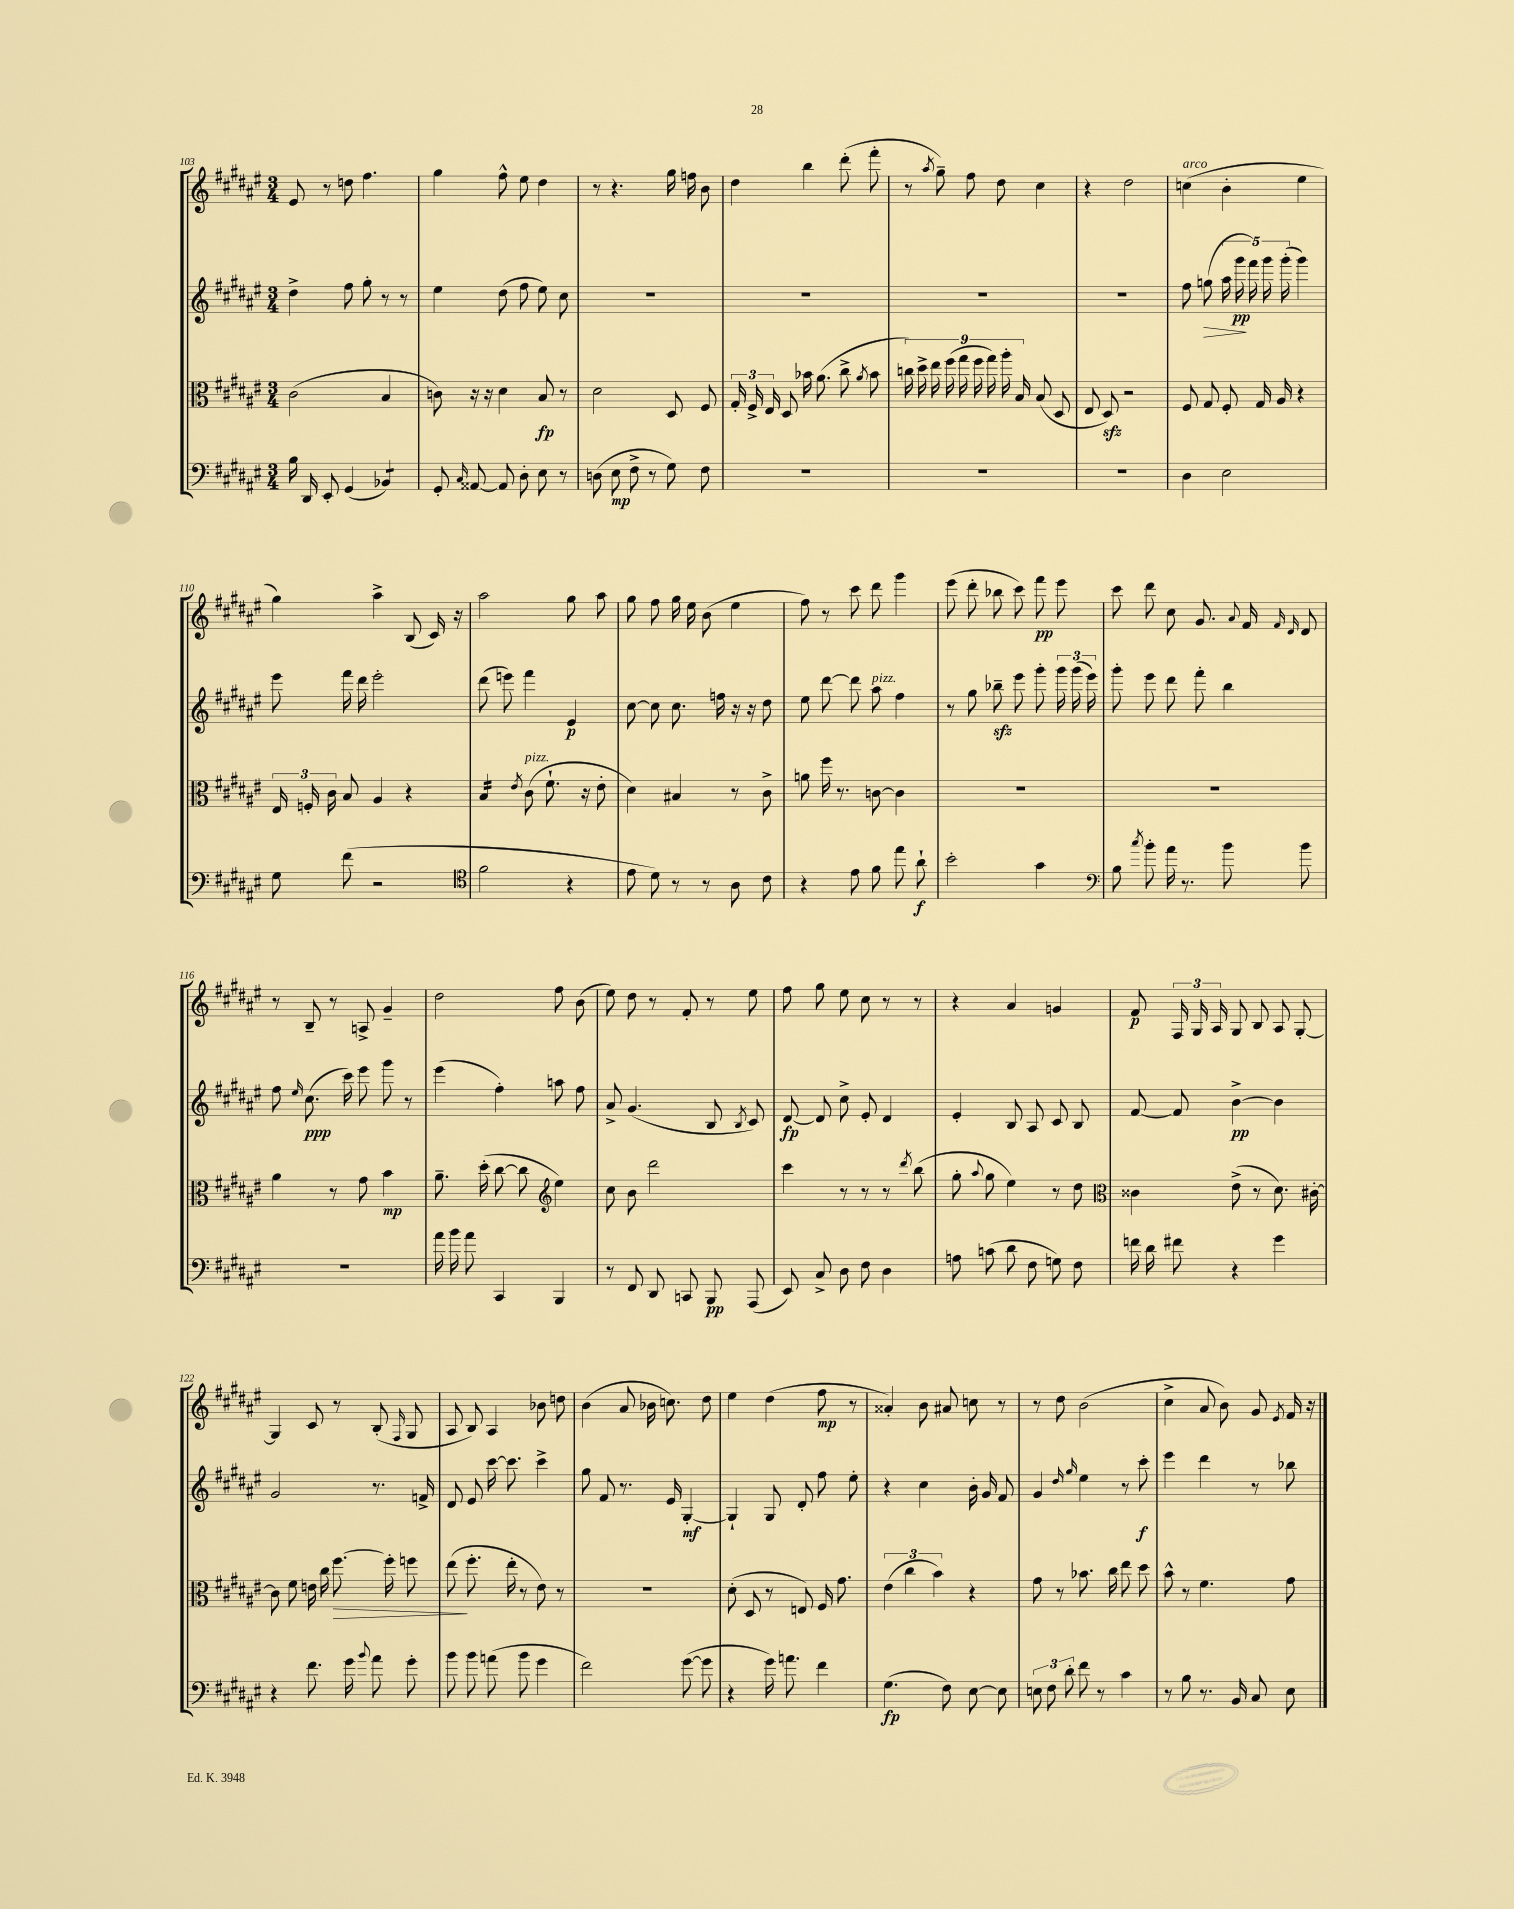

**kern	**kern	**kern	**kern
*staff4	*staff3	*staff2	*staff1
*clefF4	*clefC3	*clefG2	*clefG2
*k[f#c#g#d#a#e#]	*k[f#c#g#d#a#e#]	*k[f#c#g#d#a#e#]	*k[f#c#g#d#a#e#]
*M3/4	*M3/4	*M3/4	*M3/4
16B	(2c#	4dd#^	8e#
16DD#	.	.	.
8EE#'	.	.	8r
(4GG#	.	8ff#	8dd
.	.	8gg#'	4.ff#
4BB-)	4B	8r	.
.	.	8r	.
=	=	=	=
8GG#'	8c)	4ee#	4gg#
16qqC#	.	.	.
[8AA##	16r	.	.
.	16r	.	.
8AA##]	4d#	(8dd#	8ff#^^
8D#'	.	8ff#	8ee#
8E#	8B	8ee#)	4dd#
8r	8r	8cc#	.
=	=	=	=
(8D	2d#	2.r	8r
8E#	.	.	4.r
8F#^	.	.	.
8r	.	.	.
8G#)	8D#	.	16gg#
.	.	.	16ff
8F#	8F#	.	8b
=	=	=	=
2.r	24G#'	2.r	4dd#
.	24F#^	.	.
.	24E#	.	.
.	8D#	.	.
.	16b-	.	4bb
.	(8.a#	.	.
.	8cc#^	.	(8ddd#'
.	8qa#	.	.
.	8b-	.	8fff#'
=	=	=	=
2.r	18cc)	2.r	8r
.	18dd#^	.	.
.	18ee#	.	.
.	.	.	8qaa#
.	.	.	8gg#~)
.	(18ff#	.	.
.	18gg#	.	.
.	.	.	8ff#
.	18ff#	.	.
.	18gg#)	.	.
.	.	.	8dd#
.	18aa#'	.	.
.	18B	.	.
.	(8B	.	4cc#
.	8D#	.	.
=	=	=	=
2.r	8E#	2.r	4r
.	8D#)	.	.
.	2r	.	2dd#
=	=	=	=
4D#	8F#	8ff#	(4cc
.	8G#	(8gg	.
2E#	8F#'	20aa#	4b'
.	.	20ggg#	.
.	.	20fff#)	.
.	16G#	.	.
.	.	20ggg#	.
.	16A#	.	.
.	.	(20ggg#'	.
.	4r	4ggg#)	4ee#
=	=	=	=
8G#	24E#	8eee#	4gg#)
.	24F'	.	.
.	24c#	.	.
(8f#	8B	16fff#	.
.	.	16ddd#	.
2r	4A#	2eee#'	4aa#^
.	4r	.	(8B
.	.	.	16c#)
.	.	.	16r
=	=	=	=
*clefC4	*	*	*
2f#	4B	(8ddd#	2aa#
.	.	8eee)	.
.	8qe#	.	.
.	(8c#	4fff#	.
.	8.f#`	.	.
4r	.	4e#	8gg#
.	16r	.	.
.	8e#'	.	8aa#
=	=	=	=
8e#	4d#)	[8cc#	8gg#
8d#)	.	8cc#]	8ff#
8r	4B#	8.cc#	16gg#
.	.	.	16ee#
8r	.	.	(8b
.	.	16ff	.
8A#	8r	16r	4ee#
.	.	16r	.
8c#	8c#^	8dd#	.
=	=	=	=
4r	8a	8ee#	8ff#)
.	16ff#	[8ddd#	8r
.	8.r	.	.
8e#	.	8ddd#]	8ccc#
8f#	[8c	8aa#	8ddd#
8ee#	4c]	4ff#	4ggg#
8a#`	.	.	.
=	=	=	=
2b'	2.r	8r	(8eee#
.	.	8gg#	8ddd#'
.	.	8bb-~	8bb-
.	.	8eee#	8ccc#)
4g#	.	8ggg#'	8fff#
.	.	24ggg#	8eee#
.	.	(24ggg#	.
.	.	24eee#)	.
=	=	=	=
*clefF4	*	*	*
8B	2.r	8ggg#'	8ccc#
8qcc#	.	.	.
8b'	.	8eee#	8ddd#
16a#	.	8ddd#	8cc#
8.r	.	.	.
.	.	8fff#'	8.g#
8b	.	4bb	.
.	.	.	8qqa#
.	.	.	16f#
.	.	.	16qqf#
.	.	.	16qqd#
8b	.	.	8d#
=	=	=	=
2.r	4a#	8ff#	8r
.	.	16qqee#	.
.	.	(8.cc#	8B~
.	8r	.	8r
.	.	16ccc#)	.
.	8g#	8eee#	8A^
.	4b	8ggg#	4g#~
.	.	8r	.
=	=	=	=
16a#	8.a#~	(4eee#	2dd#
16b	.	.	.
8a#	.	.	.
.	(16dd#'	.	.
4CC#	[8cc#	4ff#')	.
.	8cc#]	.	.
*	*clefG2	*	*
4BBB	4ee#)	8aa	8ff#
.	.	8ff#	(8b
=	=	=	=
8r	8cc#	8a#^	8ee#)
8FF#	8b	(4.g#	8dd#
8DD#	2ddd#	.	8r
8CC	.	.	8f#'
8BBB	.	8B	8r
.	.	8qB	.
(8AAA#	.	8c#)	8ee#
=	=	=	=
8EE#)	4ccc#	[8d#	8ff#
8C#^	.	8d#]	8gg#
8D#	8r	8cc#^	8ee#
8F#	8r	8e#'	8cc#
4D#	8r	4d#	8r
.	8qddd#	.	.
.	(8bb	.	8r
=	=	=	=
8A	8gg#'	4e#'	4r
.	8qqaa#	.	.
(8c	8gg#	.	.
8d#	4ee#)	8B	4a#
8F#	.	8A#	.
8G)	8r	8c#	4g
8F#	8dd#	8B	.
=	=	=	=
*	*clefC3	*	*
16f	4c##	[8f#	8f#
16d#	.	.	.
8f#	.	8f#]	24F#
.	.	.	24G#
.	.	.	24A#
4r	(8e#^	[4b^	8G#
.	8r	.	8B
4g#	8.d#)	4b]	8A#
.	.	.	[8G#'
.	[16c#'	.	.
=	=	=	=
4r	8c#]	2g#	4G#]
.	8f#	.	.
8.f#	16e	.	8c#
.	16cc#	.	.
.	[8.ff#	.	8r
16g#	.	.	.
8qqb	.	.	.
8a#	.	8.r	(8B'
.	16ff#']	.	.
.	.	.	16qqF#
8g#'	8ff	.	8G#
.	.	16f^	.
=	=	=	=
8b	(8ee#	8d#	8A#
8b	8.ff#'	8e#	8B)
(8a	.	[16ccc#	4A#
.	16ee#'	8.ccc#]	.
8b	8r	.	.
4g#	8e#)	4ccc#^	8b-
.	8r	.	8dd
=	=	=	=
2f#)	2.r	8gg#	(4b
.	.	8f#	.
.	.	8.r	8a#
.	.	.	16b-
.	.	16e#	8.cc)
([8g#	.	[4G#'	.
8g#]	.	.	8dd#
=	=	=	=
4r	(8d#'	4G#`]	4ee#
.	8D#	.	.
16g#)	8r	8G#	(4dd#
8.a	.	.	.
.	8E)	8d#'	.
4f#	16F#	8ff#	8ff#
.	8.g#	.	.
.	.	8ee#'	8r
=	=	=	=
(4.G#	(6e#	4r	4a##')
.	6cc#	.	.
.	.	4cc#	8b
.	6b)	.	.
8F#)	.	.	8a#
[8E#	4r	16b'	8cc
.	.	16g#	.
8E#]	.	8f#	8r
=	=	=	=
12E	8g#	4g#	8r
12F#	.	.	.
.	8r	.	8dd#
12d#'	.	.	.
.	.	16qqdd#	.
.	.	16qqgg#	.
8f#	8.b-	4ee#	(2b
8r	.	.	.
.	16cc#	.	.
4c#	8ee#	8r	.
.	8dd#	8ccc#'	.
=	=	=	=
8r	8b^^	4eee#	4cc#^
8B	8r	.	.
8.r	4.f#	4ddd#	8a#
.	.	.	8b)
16BB	.	.	.
8C#	.	8r	8g#
.	.	.	8qe#
8E#	8g#	8bb-	16f#
.	.	.	16r
==	==	==	==
*-	*-	*-	*-
